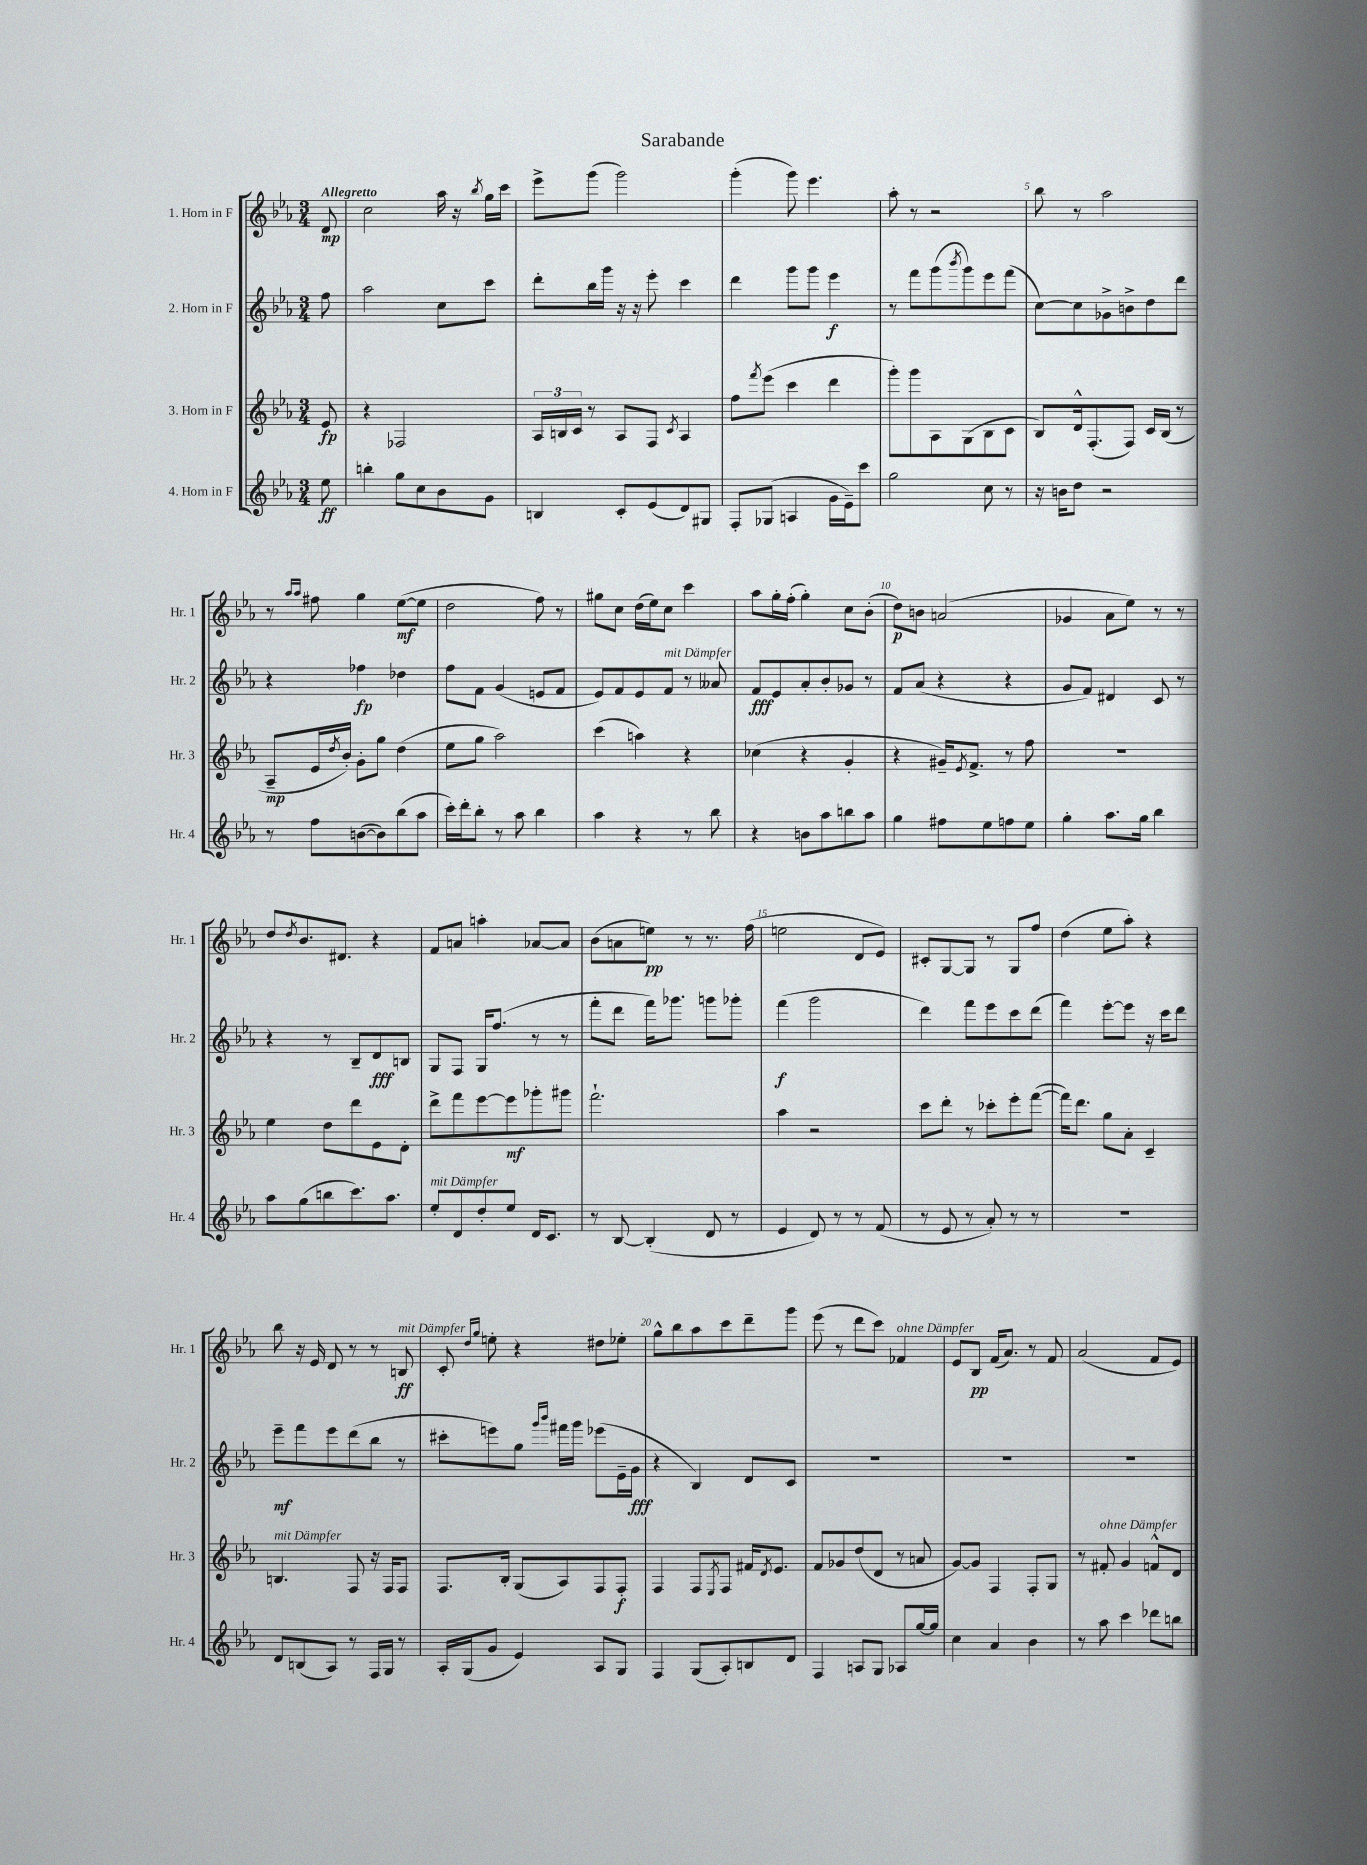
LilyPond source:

\header { title = "Sarabande" }
<<
\new StaffGroup <<
\new Staff = "s0" \with { instrumentName = "1. Horn in F" shortInstrumentName = "Hr. 1" } {
    \clef treble \key ees \major \numericTimeSignature \time 3/4 \partial 8 \tempo "Allegretto"
    d'8\mp |
    c''2 aes''16 r16 \acciaccatura { bes''8 } g''16 c'''16 |
    ees'''8-> g'''8( g'''2) |
    g'''4-.( g'''8) ees'''4. |
    aes''8-. r8 r2 |
    bes''8 r8 aes''2 |
    r8 \grace { aes''16 aes''16 } fis''8 g''4 ees''8~\mf( ees''8 |
    d''2 f''8) r8 |
    gis''8 c''8 d''16( ees''16) c''8 c'''4 |
    aes''8 g''16-. f''16-.( g''4-.) c''8 bes'8-.( |
    d''8\p) b'8 a'2( |
    ges'4 aes'8 ees''8) r8 r8 |
    d''8 \acciaccatura { d''8 } bes'8. dis'8. r4 |
    f'8 a'8 a''4-. aes'8~ aes'8 |
    bes'8( a'8 e''8\pp) r8 r8. f''16( |
    e''2 d'8 ees'8) |
    cis'8-. g8~ g8 r8 g8 f''8 |
    d''4( ees''8 aes''8-.) r4 |
    bes''8 r16 ees'16 d'8 r8 r8 b8\ff^\markup { \italic "mit Dämpfer" } |
    c'8-. \grace { d''16 g''16 } e''8-. r4 dis''8 ees''8-. |
    g''8-^ bes''8 aes''8 c'''8 d'''8-- g'''8 |
    ees'''8( r8 d'''8 c'''8) fes'4^\markup { \italic "ohne Dämpfer" } |
    ees'8 bes8\pp f'16( aes'8.) r8 f'8 |
    aes'2( f'8 ees'8) \bar "|." |
}
\new Staff = "s1" \with { instrumentName = "2. Horn in F" shortInstrumentName = "Hr. 2" } {
    \clef treble \key ees \major \numericTimeSignature \time 3/4 \partial 8
    f''8 |
    aes''2 c''8 c'''8 |
    d'''8-. bes''16 g'''16 r16 r16 ees'''8-. c'''4 |
    d'''4 g'''8 g'''8 ees'''4\f |
    r8 f'''8 g'''8( \acciaccatura { bes'''8 } g'''8) ees'''8 f'''8( |
    c''8~) c''8 ges'8-> b'8-> d''8 d'''8 |
    r4 fes''4\fp des''4 |
    f''8 f'8 g'4( e'8 f'8 |
    ees'8) f'8 ees'8 f'8^\markup { \italic "mit Dämpfer" } r8 aeses'8 |
    f'8\fff ees'8 aes'8-. bes'8-. ges'8 r8 |
    f'8 aes'8( r4 r4 |
    g'8 f'8) dis'4 c'8 r8 |
    r4 r8 bes8-- d'8\fff b8 |
    g8 f8 g16 f''8.( r8 r8 |
    f'''8-. d'''8 f'''16) ges'''8. g'''8 ges'''8-. |
    f'''4\f( g'''2 |
    d'''4) f'''8 ees'''8 c'''8 d'''8( |
    f'''4) ees'''8~-. ees'''8 r16 c'''16 d'''8 |
    ees'''8--\mf f'''8 ees'''8 d'''8( bes''8 r8 |
    cis'''8-. e'''8) g''8 \grace { g'''16 bes'''16 } fis'''16 g'''16 ees'''8( ees'16-- g'16\fff |
    r4 bes4) d'8 c'8 |
    R2. |
    R2. |
    R2. \bar "|." |
}
\new Staff = "s2" \with { instrumentName = "3. Horn in F" shortInstrumentName = "Hr. 3" } {
    \clef treble \key ees \major \numericTimeSignature \time 3/4 \partial 8
    ees'8\fp |
    r4 fes2 |
    \tuplet 3/2 { aes16 b16 c'16 } r8 aes8 f8 \acciaccatura { c'8 } aes4 |
    f''8 \acciaccatura { f'''8 } ees'''8( c'''4 d'''4 |
    g'''8-.) g'''8 aes8 g8( bes8 c'8 |
    bes8) d'16-^ f8.-.( f8) c'16 bes16( r8 |
    aes8--\mp ees'16 \acciaccatura { d''8 } bes'16-.) g'8-. g''8 d''4( |
    ees''8 g''8 aes''2) |
    c'''4( a''4) r4 |
    ces''4( r4 g'4-. |
    r4 gis'16--) \acciaccatura { ees'8 } f'8.-> r8 f''8 |
    R2. |
    ees''4 d''8 d'''8 ees'8 d'8-. |
    d'''8-> f'''8 ees'''8~ ees'''8\mf ges'''8-. gis'''8 |
    f'''2.-! |
    aes''4 r2 |
    c'''8 d'''8-. r8 ces'''8-. ees'''8-. f'''8~( |
    f'''16) d'''8. g''8 aes'8-. c'4-- |
    b4.^\markup { \italic "mit Dämpfer" } f8 r16 f16 f8 |
    f8. bes16-. g8( aes8) f8 f8-.\f |
    f4 f8 \acciaccatura { ees8 } f8 fis'16 \acciaccatura { d'8 } ees'8. |
    f'8 ges'8 d''8( d'8 r8 a'8 |
    g'8~) g'8 f4 f8-. g8 |
    r8 fis'8-.^\markup { \italic "ohne Dämpfer" } g'4 f'8-^ d'8 \bar "|." |
}
\new Staff = "s3" \with { instrumentName = "4. Horn in F" shortInstrumentName = "Hr. 4" } {
    \clef treble \key ees \major \numericTimeSignature \time 3/4 \partial 8
    ees''8\ff |
    b''4-. g''8 c''8 bes'8 g'8 |
    b4 c'8-. ees'8( d'8) gis8 |
    f8-. ges8( a4 g'16 ees'16--) c'''8 |
    g''2 c''8 r8 |
    r16 b'16 d''8 r2 |
    r8 f''8 b'8~( b'8) bes''8( aes''8 |
    c'''16-.) d'''16-. bes''8-. r8 aes''8 bes''4 |
    aes''4 r4 r8 bes''8 |
    r4 b'8 aes''8 b''8 aes''8 |
    g''4 fis''8 ees''8 f''8 ees''8 |
    g''4-. aes''8. g''16 bes''4 |
    aes''8 g''8( b''8 c'''8.) aes''8. |
    ees''8-.^\markup { \italic "mit Dämpfer" } d'8 d''8-. ees''8 d'16 c'8. |
    r8 bes8~ bes4-.( d'8 r8 |
    ees'4 d'8) r8 r8 f'8( |
    r8 ees'8 r8 aes'8-.) r8 r8 |
    R2. |
    d'8 b8( aes8) r8 f16 g16 r8 |
    aes16-. g16( g'8 ees'4) aes8 g8 |
    f4 g8( aes8-.) b8 d'8 |
    f4 a8 g8 aes8 g''16~ g''16 |
    c''4 aes'4 bes'4 |
    r8 aes''8 c'''4 des'''8 b''8 \bar "|." |
}
>>
>>
\layout { \context { \Score \override BarNumber.break-visibility = ##(#f #t #t) barNumberVisibility = #(every-nth-bar-number-visible 5) } }
